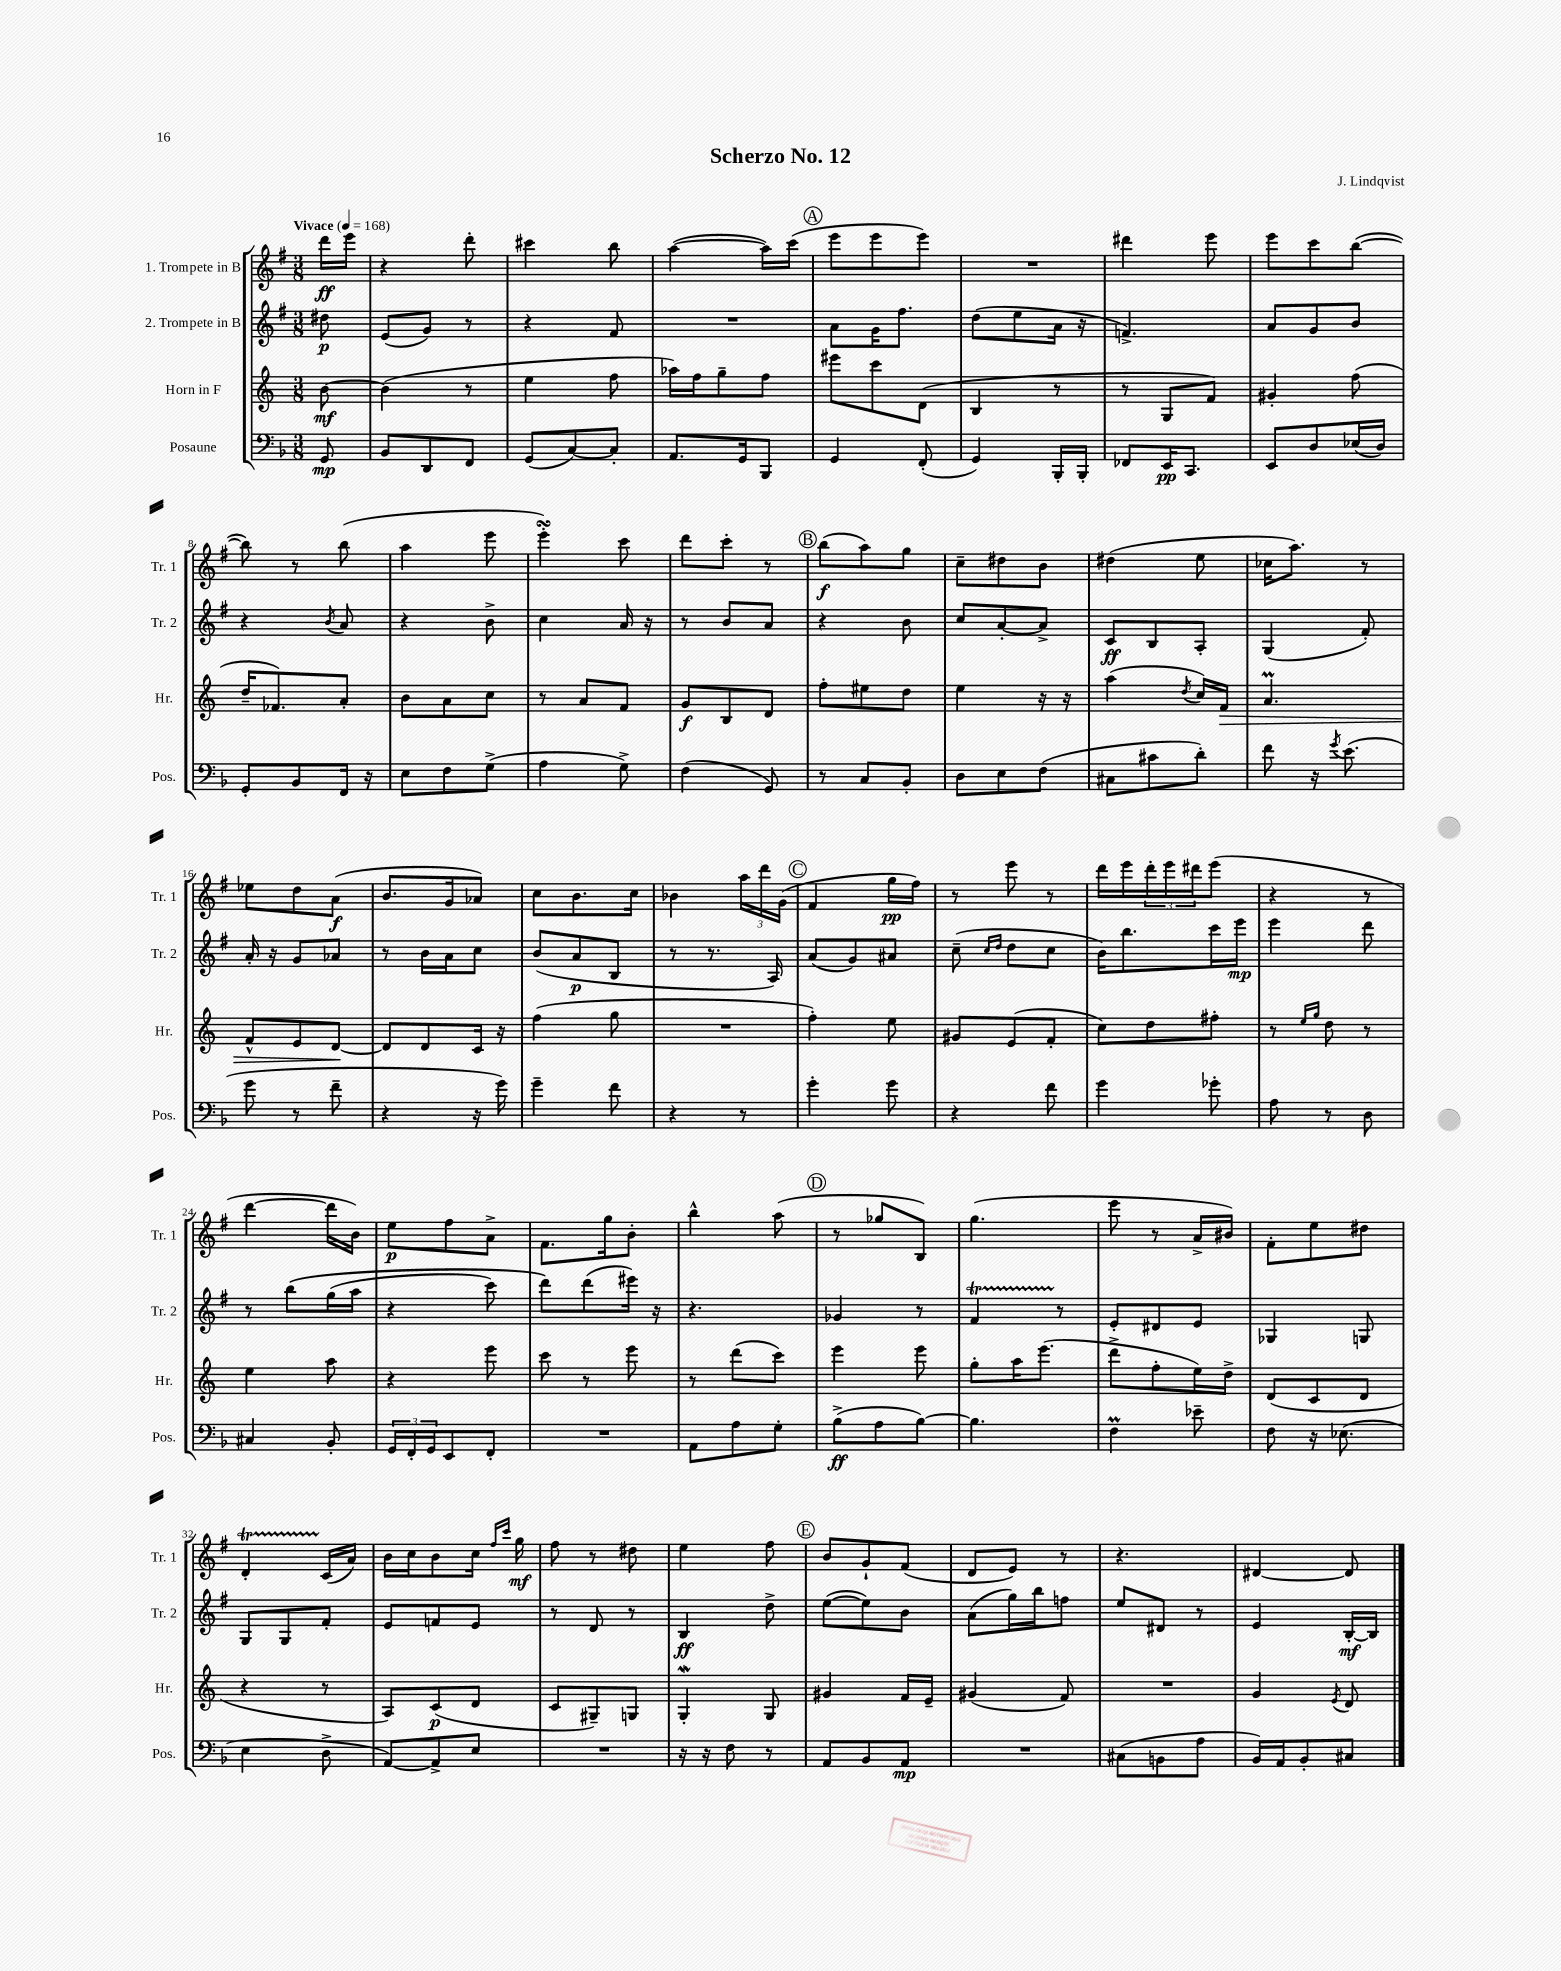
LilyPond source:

\header { title = "Scherzo No. 12" composer = "J. Lindqvist" }
<<
\new StaffGroup <<
\new Staff = "s0" \with { instrumentName = "1. Trompete in B" shortInstrumentName = "Tr. 1" } {
    \clef treble \key g \major \numericTimeSignature \time 3/8 \partial 8 \tempo "Vivace" 4 = 168
    d'''16\ff e'''16 |
    r4 d'''8-. |
    cis'''4 b''8 |
    a''4~( a''16) c'''16( |
    \mark \markup { \circle "A" } e'''8 e'''8 e'''8) |
    R4. |
    dis'''4 e'''8 |
    e'''8 c'''8 b''8~( |
    b''8) r8 b''8( |
    a''4 e'''8 |
    e'''4-.\turn) c'''8 |
    d'''8 c'''8-. r8 |
    \mark \markup { \circle "B" } b''8\f( a''8) g''8 |
    c''8-- dis''8 b'8 |
    dis''4( e''8 |
    ces''16 a''8.) r8 |
    ees''8 d''8 a'8\f( |
    b'8. g'16 aes'8) |
    c''8 b'8. c''16 |
    bes'4 \tuplet 3/2 { a''16 d'''16 g'16( } |
    \mark \markup { \circle "C" } fis'4 g''16\pp fis''16) |
    r8 e'''8 r8 |
    d'''16 e'''16 \tuplet 3/2 { d'''16-. e'''16 dis'''16 } e'''8( |
    r4 r8 |
    d'''4~ d'''16 b'16) |
    e''8\p fis''8 a'8-> |
    fis'8. g''16 b'8-. |
    b''4-^ a''8( |
    \mark \markup { \circle "D" } r8 ges''8 b8) |
    g''4.( |
    e'''8 r8 a'16-> bis'16) |
    fis'8-. e''8 dis''8 |
    d'4-.\startTrillSpan c'16\stopTrillSpan( a'16) |
    b'16 c''16 b'8 c''16 \grace { fis''16 c'''16 } g''16\mf |
    fis''8 r8 dis''8 |
    e''4 fis''8 |
    \mark \markup { \circle "E" } b'8 g'8-! fis'8( |
    d'8 e'8) r8 |
    r4. |
    dis'4~ dis'8 \bar "|." |
}
\new Staff = "s1" \with { instrumentName = "2. Trompete in B" shortInstrumentName = "Tr. 2" } {
    \clef treble \key g \major \numericTimeSignature \time 3/8 \partial 8
    dis''8\p |
    e'8( g'8) r8 |
    r4 fis'8 |
    R4. |
    \mark \markup { \circle "A" } a'8 g'16 fis''8. |
    d''8( e''8 a'16 r16 |
    f'4.->) |
    a'8 g'8 b'8 |
    r4 \acciaccatura { b'8 } a'8 |
    r4 b'8-> |
    c''4 a'16 r16 |
    r8 b'8 a'8 |
    \mark \markup { \circle "B" } r4 b'8 |
    c''8 a'8~-. a'8-> |
    c'8\ff b8 a8-. |
    g4( fis'8-.) |
    a'16-. r16 g'8 aes'8 |
    r8 b'16 a'16 c''8 |
    b'8( a'8\p b8 |
    r8 r8. a16) |
    \mark \markup { \circle "C" } a'8( g'8) ais'8 |
    c''8--( \grace { c''16 d''16 } d''8 c''8 |
    b'16) b''8. c'''16 e'''16\mp |
    e'''4 d'''8 |
    r8 b''8\( g''16( a''16 |
    r4 c'''8) |
    d'''8\) d'''8( eis'''16) r16 |
    r4. |
    \mark \markup { \circle "D" } ges'4 r8 |
    fis'4\startTrillSpan r8\stopTrillSpan |
    e'8-. dis'8 e'8 |
    ges4 g8 |
    g8 g8 fis'8-. |
    e'8 f'8 e'8 |
    r8 d'8 r8 |
    b4\ff d''8-> |
    \mark \markup { \circle "E" } e''8~( e''8) b'8 |
    a'8( g''16) b''16 f''8 |
    e''8 dis'8 r8 |
    e'4 b16~-.\mf b16 \bar "|." |
}
\new Staff = "s2" \with { instrumentName = "Horn in F" shortInstrumentName = "Hr." } {
    \clef treble \key c \major \numericTimeSignature \time 3/8 \partial 8
    b'8~\mf |
    b'4( r8 |
    e''4 f''8 |
    aes''16) f''16 g''8-- f''8 |
    \mark \markup { \circle "A" } eis'''8 c'''8 d'8( |
    b4 r8 |
    r8 g8 f'8) |
    gis'4-. f''8( |
    d''16-- fes'8.) a'8-. |
    b'8 a'8 c''8 |
    r8 a'8 f'8 |
    g'8\f b8 d'8 |
    \mark \markup { \circle "B" } f''8-. eis''8 d''8 |
    e''4 r16 r16 |
    a''4( \acciaccatura { d''8 } c''16) f'16\> |
    a'4.\prall |
    f'8-^ e'8 d'8~\! |
    d'8 d'8 c'16 r16 |
    f''4( g''8 |
    R4. |
    \mark \markup { \circle "C" } f''4-.) e''8 |
    gis'8 e'8( f'8-. |
    c''8) d''8 fis''8-. |
    r8 \grace { e''16 g''16 } d''8 r8 |
    e''4 a''8 |
    r4 e'''8 |
    c'''8 r8 e'''8 |
    r8 d'''8( c'''8) |
    \mark \markup { \circle "D" } e'''4 e'''8 |
    g''8-. a''16 e'''8.( |
    d'''8-> f''8-. e''16) d''16-> |
    d'8( c'8 d'8 |
    r4 r8 |
    a8) c'8\p( d'8 |
    c'8 gis8--) g8 |
    g4-.\mordent g8 |
    \mark \markup { \circle "E" } gis'4 f'16 e'16-- |
    gis'4( f'8) |
    R4. |
    g'4 \acciaccatura { e'8 } d'8 \bar "|." |
}
\new Staff = "s3" \with { instrumentName = "Posaune" shortInstrumentName = "Pos." } {
    \clef bass \key f \major \numericTimeSignature \time 3/8 \partial 8
    g,8\mp |
    bes,8 d,8 f,8 |
    g,8( c8~) c8-. |
    a,8. g,16 bes,,8 |
    \mark \markup { \circle "A" } g,4 f,8-.( |
    g,4) bes,,16-. bes,,16-. |
    fes,8 e,16\pp c,8. |
    e,8 d8 ees16( d16) |
    g,8-. bes,8 f,16 r16 |
    e8 f8 g8->( |
    a4 g8->) |
    f4( g,8) |
    \mark \markup { \circle "B" } r8 c8 bes,8-. |
    d8 e8 f8( |
    cis8 cis'8 d'8-.) |
    f'8 r16 \acciaccatura { g'8 } e'8.( |
    g'8 r8 f'8-- |
    r4 r16 g'16) |
    g'4-- f'8 |
    r4 r8 |
    \mark \markup { \circle "C" } g'4-. g'8 |
    r4 f'8 |
    g'4 ges'8-. |
    a8 r8 d8 |
    cis4 bes,8-. |
    \tuplet 3/2 { g,16 f,16-. g,16 } e,8 f,8-. |
    R4. |
    a,8 a8 g8-. |
    \mark \markup { \circle "D" } bes8->\ff( a8 bes8~) |
    bes4. |
    f4\prall ees'8-- |
    f8 r16 ees8.( |
    e4 d8-> |
    a,8~) a,8-> e8 |
    R4. |
    r16 r16 f8 r8 |
    \mark \markup { \circle "E" } a,8 bes,8 a,8\mp |
    R4. |
    cis8( b,8 a8 |
    bes,16) a,16 bes,8-. cis8 \bar "|." |
}
>>
>>
